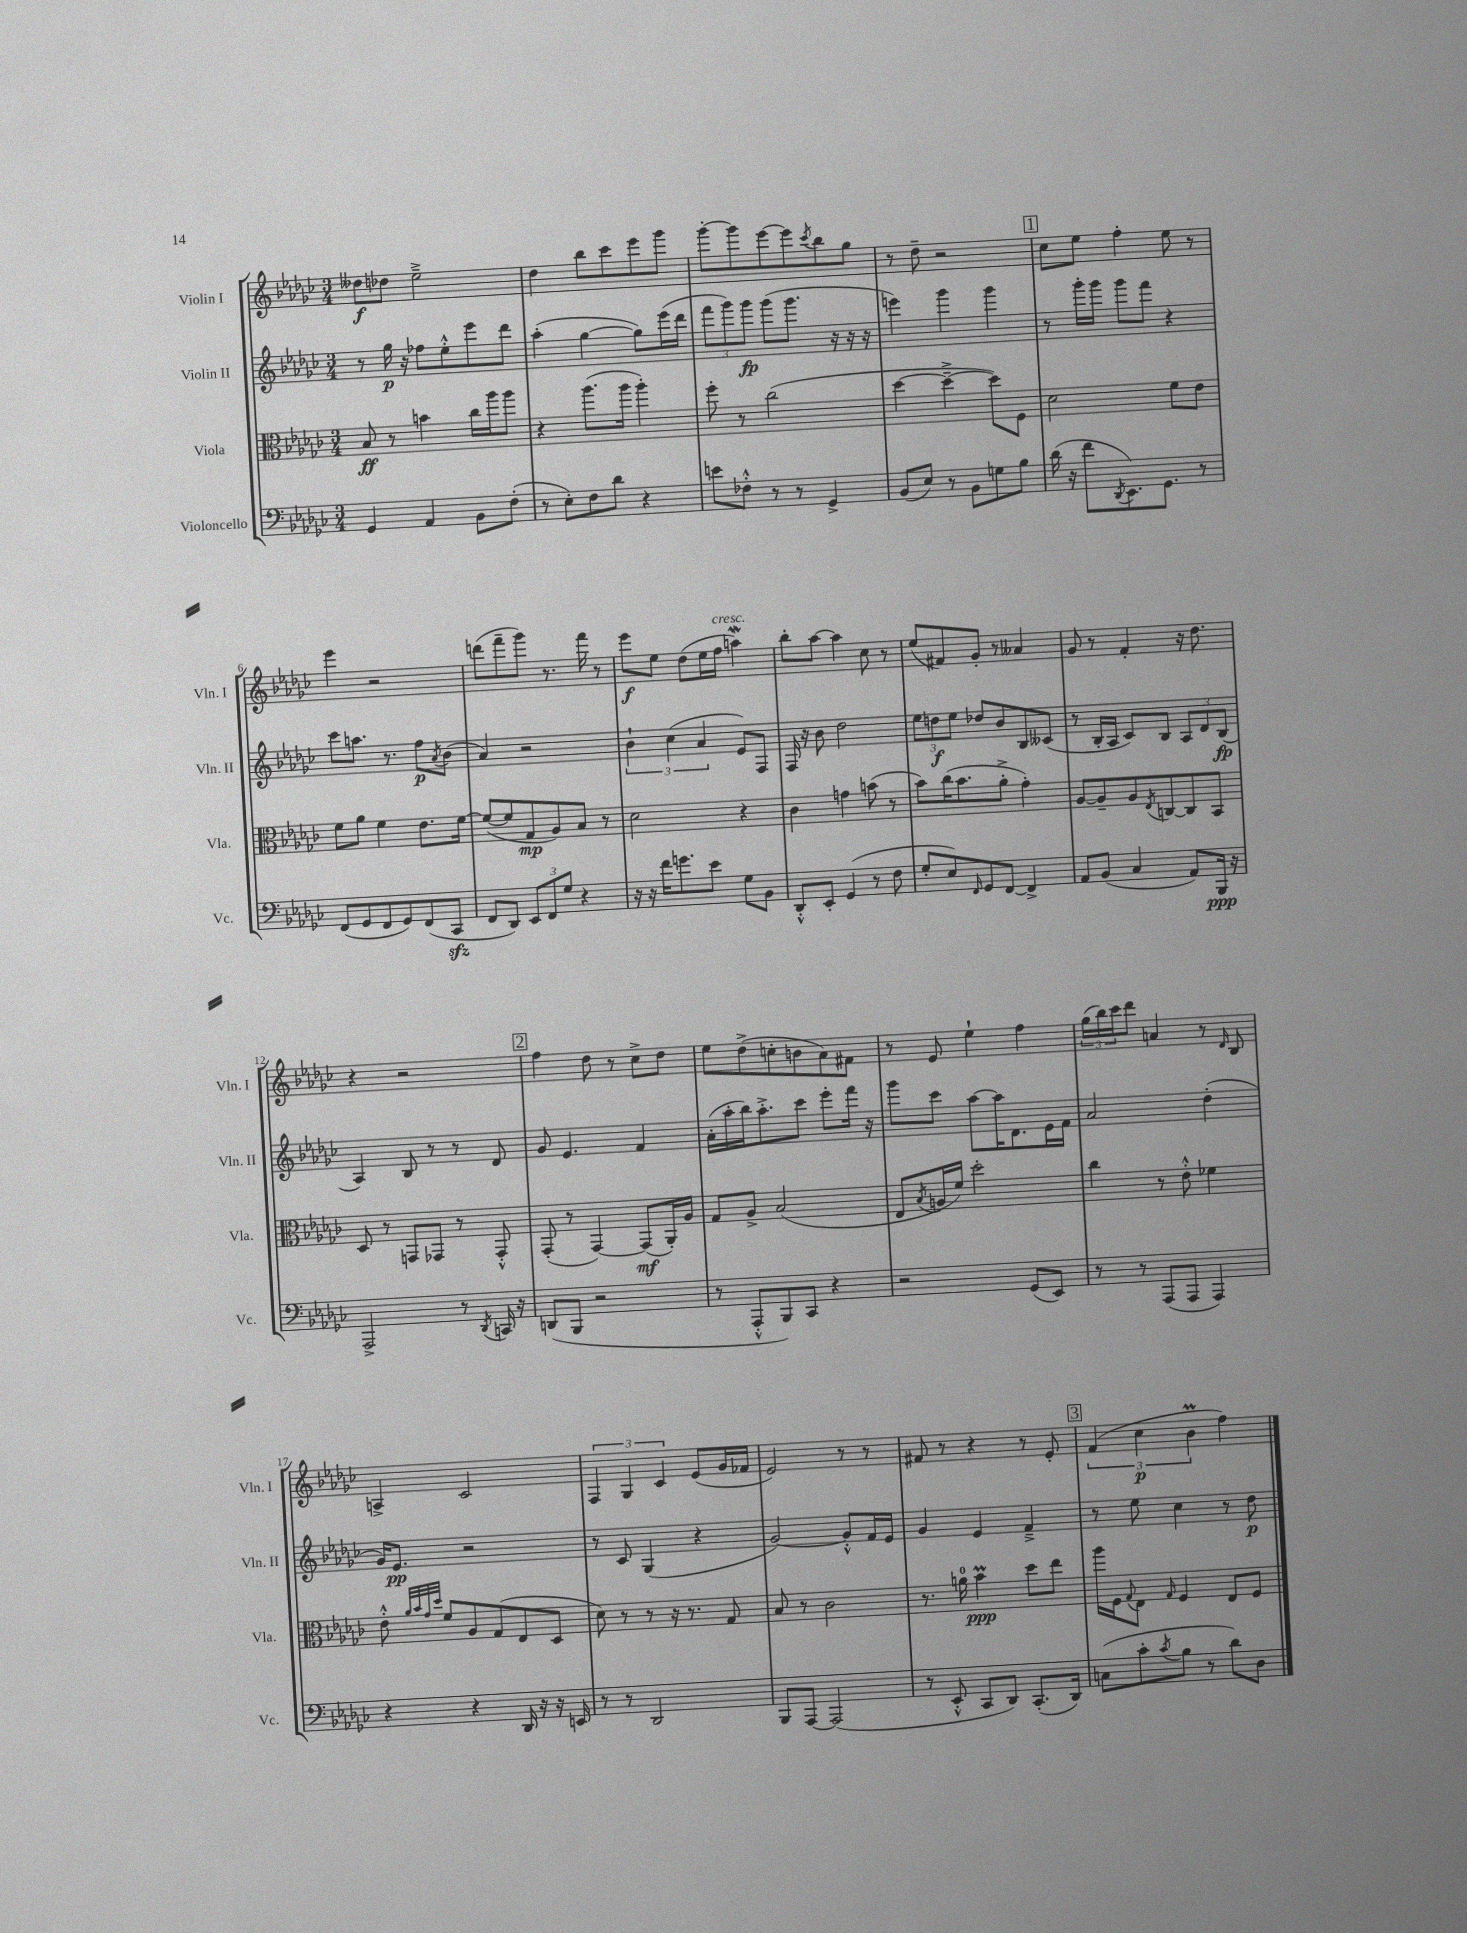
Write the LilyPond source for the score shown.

<<
\new StaffGroup <<
\new Staff = "s0" \with { instrumentName = "Violin I" shortInstrumentName = "Vln. I" } {
    \clef treble \key ges \major \numericTimeSignature \time 3/4
    deses''8\f des''8 ees''2---> |
    des''4 bes''8 ces'''8 ees'''8 ges'''8 |
    ges'''8~-. ges'''8 ees'''8~ ees'''8 \acciaccatura { ces'''8 } bes''8 ges''8 |
    r8 des''8-- r2 |
    \mark \markup { \box "1" } ces''8 ees''8 f''4-. ees''8 r8 |
    ees'''4 r2 |
    d'''8( f'''8-- ges'''8) r8. f'''16 r8 |
    ees'''8\f ees''8 des''8( ees''16 f''16^\markup { \italic "cresc." } a''4\mordent) |
    bes''8-. aes''8~ aes''4 ces''8 r8 |
    ees''8( fis'8) ges'8-. r8 aeses'4 |
    ges'8 r8 f'4-. r16 des''8. |
    r4 r2 |
    \mark \markup { \box "2" } f''4 des''8 r8 ces''8-> des''8 |
    ees''8 des''8->( c''8-. b'8 aes'8) fis'8 |
    r8 ees'8 ees''4-! f''4 |
    \tuplet 3/2 { ges''16( bes''16) ces'''16 } des'''8 a'4 r8 \grace { des'16 } bes8 |
    a4-> ces'2 |
    \tuplet 3/2 { f4 ges4 ces'4 } ees'8( ges'16 fes'16 |
    ees'2) r8 r8 |
    fis'8 r8 r4 r8 ees'8-. |
    \mark \markup { \box "3" } \tuplet 3/2 { f'4( ces''4\p bes'4\prall } f''4) \bar "|." |
}
\new Staff = "s1" \with { instrumentName = "Violin II" shortInstrumentName = "Vln. II" } {
    \clef treble \key ges \major \numericTimeSignature \time 3/4
    r8 ges''16\p r16 fes''8 ees''8-.-^ ees'''8 des'''8 |
    aes''4-.( ges''4~ ges''8) ees'''16( des'''16 |
    \tuplet 3/2 { f'''8 ges'''8) ges'''8\fp } ges'''8( ges'''8. r16 r16 r16 |
    e'''4) ges'''4 ges'''4 |
    \mark \markup { \box "1" } r8 ges'''16-. ges'''16 ges'''8 f'''8 r4 |
    ces'''8 a''8. r8. f''8\p \acciaccatura { aes'8 } bes'8( |
    aes'4) r2 |
    \tuplet 3/2 { bes'4-! ces''4( aes'4 } ees'8) f8 |
    f16 r16 bes'8 des''2 |
    \tuplet 3/2 { ees''8 d''8\f ees''8 } des''8 bes'8 bes8 ceses'8( |
    r8 bes16-. aes16 ces'8) bes8 \tuplet 3/2 { aes8 des'8 bes8\fp( } |
    aes4) bes8 r8 r8 des'8 |
    \mark \markup { \box "2" } ges'8 ees'4. f'4 |
    aes'16-.( aes''16-. bes''16) aes''8.-.-> ces'''8 ees'''8-. f'''16 r16 |
    ges'''8 ces'''8 aes''8~ aes''16 des'8. ees'16 f'16 |
    aes'2 des''4-.( |
    ges'16) ees'8.\pp r2 |
    r8 ces'8 ges4( r4 |
    ges'2~) ges'8-.-^ f'16 ees'16 |
    ges'4 ees'4 f'4---> |
    \mark \markup { \box "3" } r8 ees''8 ces''4 r8 des''8\p \bar "|." |
}
\new Staff = "s2" \with { instrumentName = "Viola" shortInstrumentName = "Vla." } {
    \clef alto \key ges \major \numericTimeSignature \time 3/4
    bes8\ff r8 b'4 ces''16 aes''16 aes''8 |
    r4 aes''8.( aes''16 aes''4-.) |
    f''8-. r8 ces''2( |
    des''4~ des''4~---> des''8) f8 |
    \mark \markup { \box "1" } des'2 f'8 ees'8 |
    f'8 aes'8 f'4 ees'8. f'16~ |
    f'8~( f'8 ges8\mp aes8) bes8 r8 |
    des'2 r4 |
    ces'4 g'4 b'8( r8 |
    bes'8) ces''16( bes'8. aes'8-.-> ges'4-.) |
    aes8~ aes8-- aes8 \acciaccatura { ees8 } c8~ c8 bes,8 |
    des8 r8 g,8 ges,8 r8 ges,8-.-^ |
    \mark \markup { \box "2" } ges,8-.( r8 ges,4~) ges,8\mf( aes,16-.) aes16 |
    ges8 aes8-> bes2( |
    ees8 \acciaccatura { bes8 } a16 f'16) des''2-. |
    ces''4 r8 ees'8-.-^ fes'4 |
    ees'8-.-^ \grace { aes'32 bes'32 ges'32 des''32 } f'8 aes8 ges8( ees8 des8 |
    des'8) r8 r8 r16 r8. ges8 |
    bes8 r8 ces'2 |
    r8. a'16-0 bes'4\prall\ppp des''8 ees''8 |
    \mark \markup { \box "3" } aes''16 f16 \appoggiatura { ges8 } ees8 \grace { ges16 } f4 ees8 f8 \bar "|." |
}
\new Staff = "s3" \with { instrumentName = "Violoncello" shortInstrumentName = "Vc." } {
    \clef bass \key ges \major \numericTimeSignature \time 3/4
    ges,4 aes,4 bes,8 f8-.( |
    r8 ees8-.) f8 des'8 r4 |
    e'8 fes8-.-^ r8 r8 ges,4-> |
    bes,8( ees8) r8 bes,8 g8 bes8 |
    \mark \markup { \box "1" } des'16( r16 f'8 \acciaccatura { des,8 } ees,8.) ges,8. r8 |
    f,8( ges,8 f,8 ges,8) f,8( ces,8\sfz |
    f,8 des,8) \tuplet 3/2 { ees,8 f,8 ges8 } r4 |
    r16 r16 f'16 g'8. ees'8 ges8 bes,8 |
    des,8-.-^ ees,8-. ges,4( r8 f8 |
    ges8-. ees8) \grace { f,16 } ges,8 f,8~ f,4-> |
    aes,8 bes,8( ces4 aes,8) bes,,16\ppp r16 |
    aes,,2-> r8 \acciaccatura { des,8 } c,16 r16 |
    \mark \markup { \box "2" } d,8( bes,,8 r2 |
    r8 aes,,8-.-^ bes,,8) ces,8 r4 |
    r2 ges,8( ees,8) |
    r8 r8 aes,,8( aes,,8 aes,,4) |
    r4 r4 des,16 r16 r16 e,16 |
    r8 r8 des,2 |
    bes,,8 aes,,8~ aes,,2( |
    r8 ees,8-.-^ ces,8 des,8) ces,8.-.( des,16) |
    \mark \markup { \box "3" } c8( ces'8-. \acciaccatura { ces'8 } bes8 r8 des'8) des8 \bar "|." |
}
>>
>>
